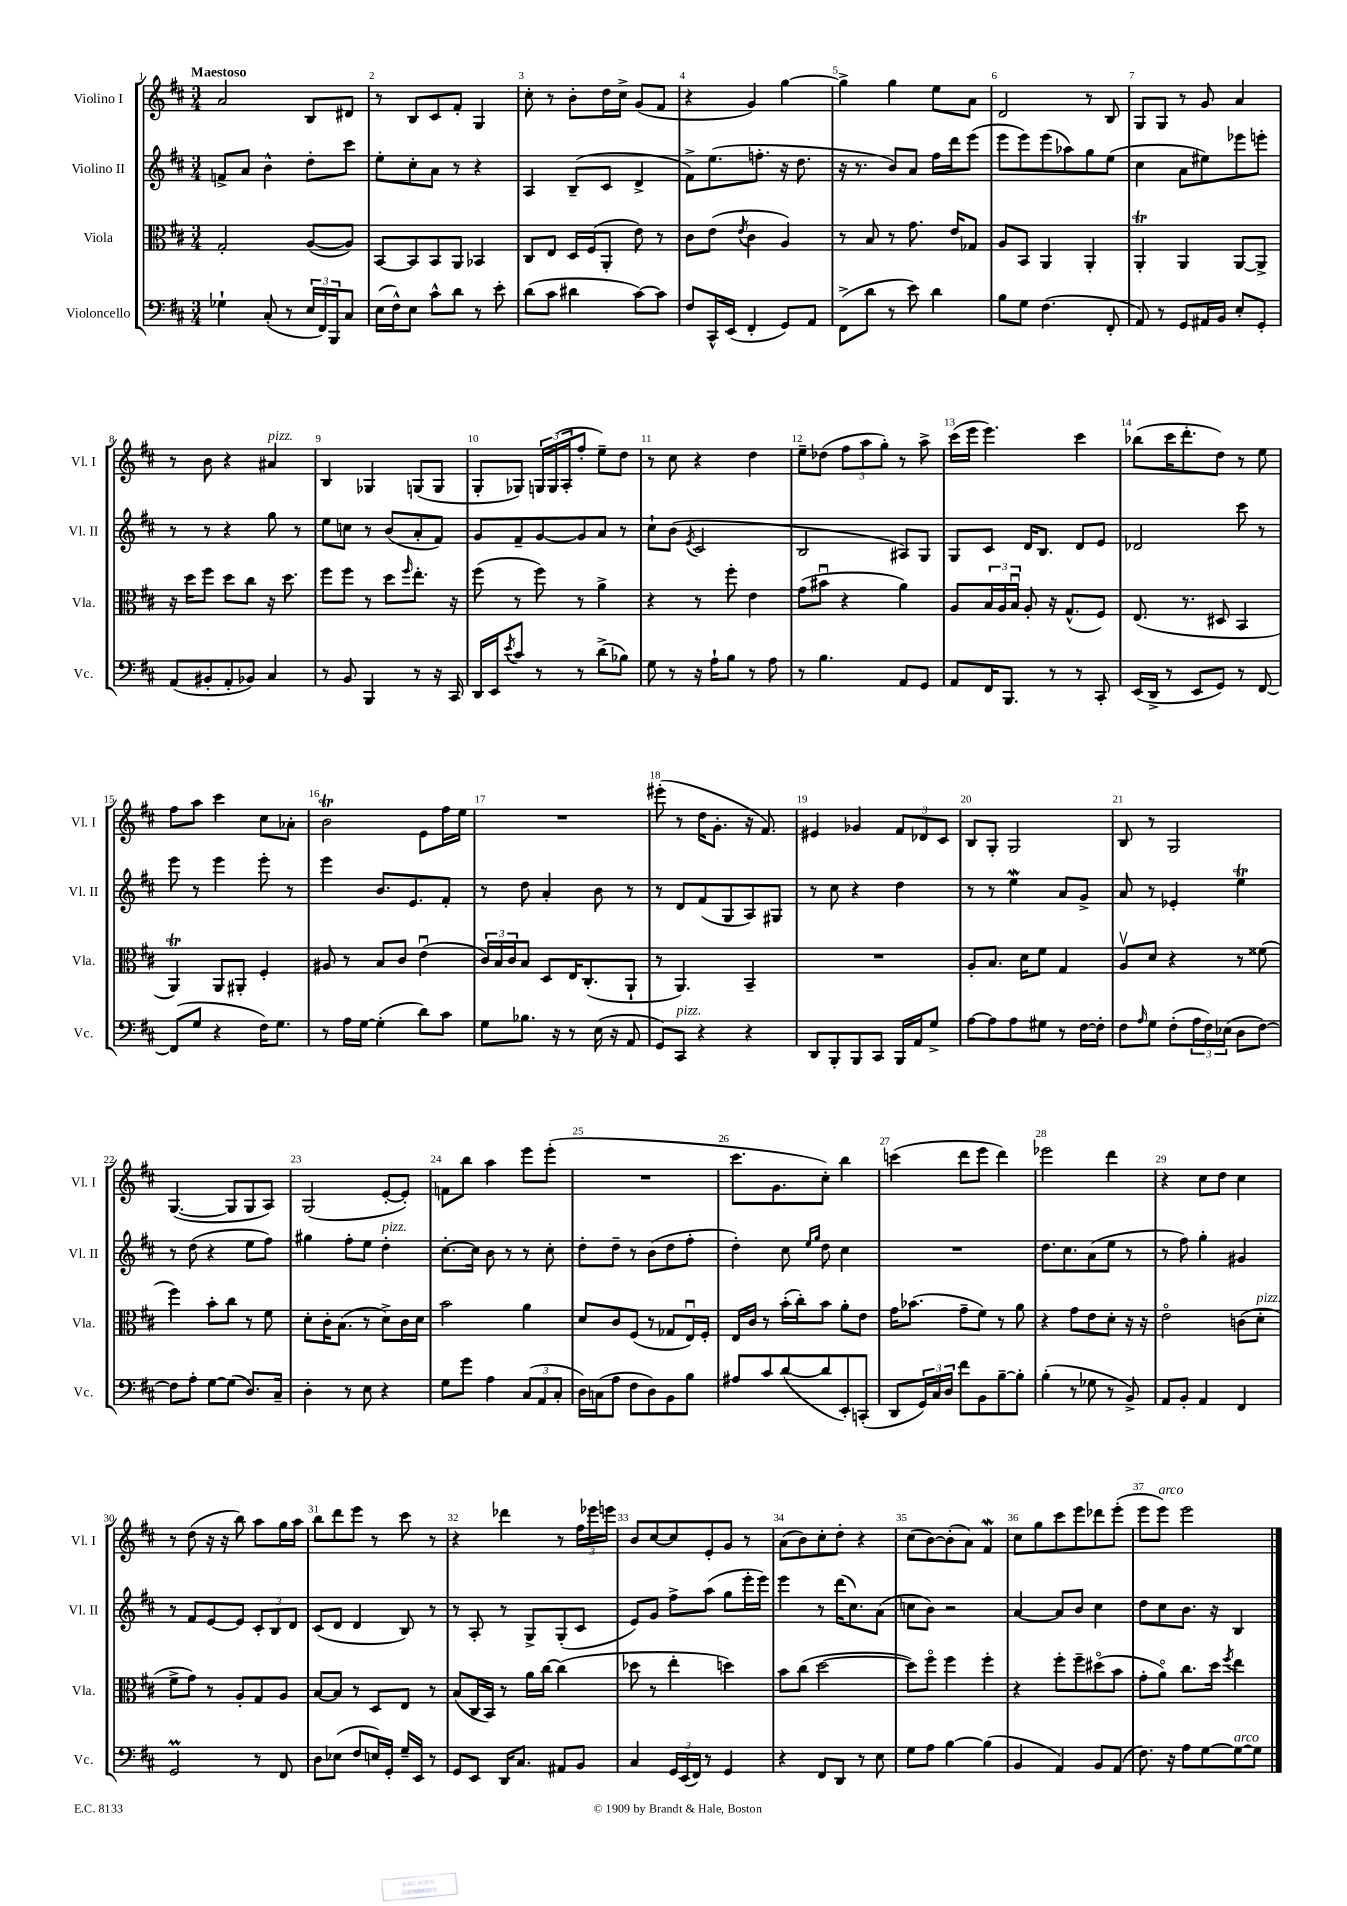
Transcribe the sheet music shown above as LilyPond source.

<<
\new StaffGroup <<
\new Staff = "s0" \with { instrumentName = "Violino I" shortInstrumentName = "Vl. I" } {
    \clef treble \key d \major \numericTimeSignature \time 3/4 \tempo "Maestoso"
    a'2 b8 dis'8 |
    r8 b8 cis'8 fis'8-. g4 |
    cis''8-. r8 b'8-. d''16 cis''16-> g'8( fis'8 |
    r4 g'4) g''4~ |
    g''4-> g''4 e''8 a'8 |
    d'2 r8 b8 |
    g8 g8 r8 g'8 a'4 |
    r8 b'8 r4 ais'4^\markup { \italic "pizz." } |
    b4 ges4 g8( g8 |
    g8-. ges8) \tuplet 3/2 { g16 g16( a16-. } fis''8-. e''8--) d''8 |
    r8 cis''8 r4 d''4 |
    e''8-- des''8( \tuplet 3/2 { fis''8 a''8 g''8-.) } r8 a''8-> |
    cis'''16( e'''16 e'''4.) cis'''4 |
    bes''8( cis'''16 d'''8.-. d''8) r8 e''8 |
    fis''8 a''8 cis'''4 cis''8 aes'8-. |
    b'2\trill e'8 fis''16 e''16 |
    R2. |
    eis'''8-.( r8 d''16 g'8.-. r16 fis'8.) |
    eis'4 ges'4 \tuplet 3/2 { fis'8 des'8 cis'8 } |
    b8 g8-. g2 |
    b8 r8 g2 |
    g4.~( g8 g8 a8) |
    g2( e'8~-. e'8-.) |
    f'8 b''8 a''4 e'''8 e'''8-.( |
    R2. |
    cis'''8. g'8. cis''8-.) b''4 |
    c'''4( d'''8 e'''8 d'''4) |
    ees'''2 d'''4 |
    r4 cis''8 d''8 cis''4 |
    r8 d''8( r16 r16 b''8) a''8 g''16 a''16 |
    b''8 d'''8 e'''8 r8 cis'''8 r8 |
    r4 des'''4 r8 \tuplet 3/2 { fis''16 ees'''16 e'''16 } |
    b'8 cis''8~ cis''8 e'8-. g'8 r8 |
    a'8( b'8) cis''8-. d''8-. r4 |
    cis''8( b'8~) b'8-.( a'8) fis'4\mordent |
    cis''8 g''8 cis'''8 e'''8 des'''8 e'''8-.( |
    e'''8 e'''8^\markup { \italic "arco" }) e'''2 \bar "|." |
}
\new Staff = "s1" \with { instrumentName = "Violino II" shortInstrumentName = "Vl. II" } {
    \clef treble \key d \major \numericTimeSignature \time 3/4
    f'8-> a'8 b'4-^ d''8-. cis'''8 |
    e''8-. cis''8-. a'8 r8 r4 |
    a4 b8--( cis'8 d'4-> |
    fis'8->) e''8.( f''8.-. r16 d''8. |
    r16 r8. b'8) a'8 fis''16 d'''16 e'''8( |
    e'''8 e'''8) e'''8( aes''8) g''8 e''8( |
    cis''4 a'8 eis''8) ees'''8 e'''8-. |
    r8 r8 r4 g''8 r8 |
    e''8 c''8 r8 b'8( a'8-. fis'8) |
    g'8 fis'8-- g'8~ g'8 a'8 r8 |
    cis''8-! b'8( \acciaccatura { e'8 } cis'2 |
    b2 ais8) g8 |
    g8 cis'8 d'16 b8. d'8 e'8 |
    des'2 cis'''8 r8 |
    e'''8 r8 e'''4 e'''8-. r8 |
    e'''4 b'8. e'8. fis'8-. |
    r8 d''8 a'4-. b'8 r8 |
    r8 d'8 fis'8( g8 a8) gis8 |
    r8 cis''8 r4 d''4 |
    r8 r8 e''4\mordent a'8 g'8-> |
    a'8 r8 ees'4-. e''4\trill |
    r8 d''8( r4 e''8 fis''8) |
    gis''4 fis''8-. e''8 d''4-.^\markup { \italic "pizz." } |
    cis''8.~-. cis''16 b'8 r8 r8 cis''8-. |
    d''8-. d''8-- r8 b'8( d''8 fis''8-. |
    d''4-.) cis''8 \grace { e''16 g''16 } d''8 cis''4 |
    R2. |
    d''8. cis''8. a'8( e''8 r8 |
    r8 fis''8) g''4-. gis'4 |
    r8 fis'8 e'8~ e'8 \tuplet 3/2 { cis'8-. b8 d'8 } |
    cis'8( d'8 d'4 b8) r8 |
    r8 a8-. r8 g8-> g8-.( cis'8 |
    e'8) g'8 fis''8-> a''8( g''8 e'''16-. e'''16) |
    e'''4 r8 d'''16( cis''8.) a'8( |
    c''8 b'8) r2 |
    a'4~ a'8 b'8 cis''4 |
    d''8 cis''8 b'8. r16 b4 \bar "|." |
}
\new Staff = "s2" \with { instrumentName = "Viola" shortInstrumentName = "Vla." } {
    \clef alto \key d \major \numericTimeSignature \time 3/4
    g2-. a8~( a8) |
    b,8~ b,8 b,8 a,8 bes,4 |
    cis8 e8 d16 fis16( a,8-. e'8) r8 |
    cis'8 e'8( \acciaccatura { e'8 } cis'4 a4) |
    r8 b8 r8 g'8. e'16 ges8 |
    a8 b,8 a,4 a,4-. |
    a,4-.\trill a,4 a,8~ a,8-> |
    r16 d''16 fis''8 d''8 cis''8 r16 d''8. |
    fis''8 fis''8 r8 d''8 \grace { fis''16 } e''8.-. r16 |
    fis''8( r8 fis''8) r8 a'4-> |
    r4 r8 fis''8-. e'4 |
    g'8( bis'8\downbow r4 a'4) |
    a8 \tuplet 3/2 { b16 a16 b16\downbow } a8-. r16 g8.-^( fis8) |
    e8.( r8. dis8 b,4 |
    a,4\trill) a,8 ais,8-. fis4-. |
    ais8 r8 b8 cis'8 e'4\downbow( |
    \tuplet 3/2 { cis'16) b16 cis'16 } b8 d8 e16 cis8.-.( a,8-! |
    r8 a,4.) b,4-- |
    R2. |
    a8-. b8. d'16 fis'8 g4 |
    a8\upbow d'8 r4 r8 fisis'8( |
    fis''4) b'8-. cis''8 r8 fis'8 |
    d'8-. cis'16-. b8.( r8 d'8->) cis'16 d'16 |
    b'2 a'4 |
    d'8 cis'8 fis8( r8 ges8 e16\downbow) fis16-. |
    e16 cis'16 r8 b'16-.( cis''16-.) b'8 a'8-. e'8 |
    g'16 bes'8.( g'8-- fis'8) r8 a'8 |
    r4 g'8 e'8 d'8-. r16 r16 |
    e'2\flageolet c'8( d'8-.^\markup { \italic "pizz." } |
    fis'8-> g'8) r8 a8-. g8 a8 |
    b8~ b8 r8 d8 e8 r8 |
    b8( cis16 b,16) r8 a'16 cis''16~ cis''4( |
    des''8 r8 e''4-. d''4) |
    b'8 cis''8( d''2~ |
    d''8) fis''8\flageolet fis''4 fis''4-. |
    r4 fis''8-. fis''8-- dis''8\flageolet( b'8 |
    g'8-. a'8\flageolet) cis''8. d''16 \acciaccatura { fis''8 } e''4 \bar "|." |
}
\new Staff = "s3" \with { instrumentName = "Violoncello" shortInstrumentName = "Vc." } {
    \clef bass \key d \major \numericTimeSignature \time 3/4
    ges4-! cis8-.( r8 \tuplet 3/2 { e16 fis,16) b,,16 } cis8 |
    e16( fis16-^) e8 cis'8-^ d'8 r8 e'8-. |
    d'8( cis'8 dis'4 cis'8~) cis'8 |
    fis8 cis,16-^ e,16( fis,4-. g,8) a,8 |
    fis,8->( d'8 r8 e'8) d'4 |
    b8 g8 fis4.( fis,8-. |
    a,8) r8 g,8 ais,16 b,16 e8-. g,8-. |
    a,8( bis,8-. a,8-. bes,8) cis4 |
    r8 b,8 b,,4 r8 r16 cis,16 |
    d,16 e,16 \acciaccatura { e'8 } cis'8 r8 r8 d'8->( bes8) |
    g8 r8 r16 a16-! b8 r8 a8 |
    r8 b4. a,8 g,8 |
    a,8 fis,16 b,,8. r8 r8 cis,8-. |
    e,16( d,16-> r8 e,8 g,8) r8 fis,8~ |
    fis,8( g8 r4 fis16) g8. |
    r8 a16 g16~ g4-.( d'8) cis'8 |
    g8 bes8. r16 r8 e16( r16 a,8 |
    g,8) cis,8^\markup { \italic "pizz." } r4 r4 |
    d,8 b,,8-. b,,8 cis,8 b,,16 a,16 g8-> |
    a8~ a8 a8 gis8 r8 fis16~ fis16-. |
    fis8 \grace { a16 } g8 fis8-.( \tuplet 3/2 { a16 fis16) ees16( } d8 fis8~) |
    fis8 a8-. g8~ g8( d8.) cis16-- |
    d4-. r8 e8 r4 |
    g8 g'8 a4 \tuplet 3/2 { cis8( a,8 cis8-. } |
    d16) c16( a8 fis8 d8) b,8 b8 |
    ais8 cis'8 d'8~( d'8 e,8-.) c,8-.( |
    d,8 \tuplet 3/2 { g,16) cis16 d16 } fis'8 b,8 b8~-- b8-. |
    b4-.( r8 ges8 r8 b,8->) |
    a,8 b,8-. a,4 fis,4 |
    g,2\prall r8 fis,8 |
    d8 ees8( fis8 e16) g,16-. g16-- e,16 r8 |
    g,8 e,8 d,16 cis8. ais,8 b,8 |
    cis4 \tuplet 3/2 { g,16 e,16( fis,16) } r8 g,4 |
    r4 fis,8 d,8 r8 e8 |
    g8 a8 b4~ b4( |
    b,4 a,4) b,8 a,8( |
    fis8.) r16 a8 g8~ g8~^\markup { \italic "arco" } g8 \bar "|." |
}
>>
>>
\layout { \context { \Score \override BarNumber.break-visibility = ##(#f #t #t) barNumberVisibility = #all-bar-numbers-visible } }
